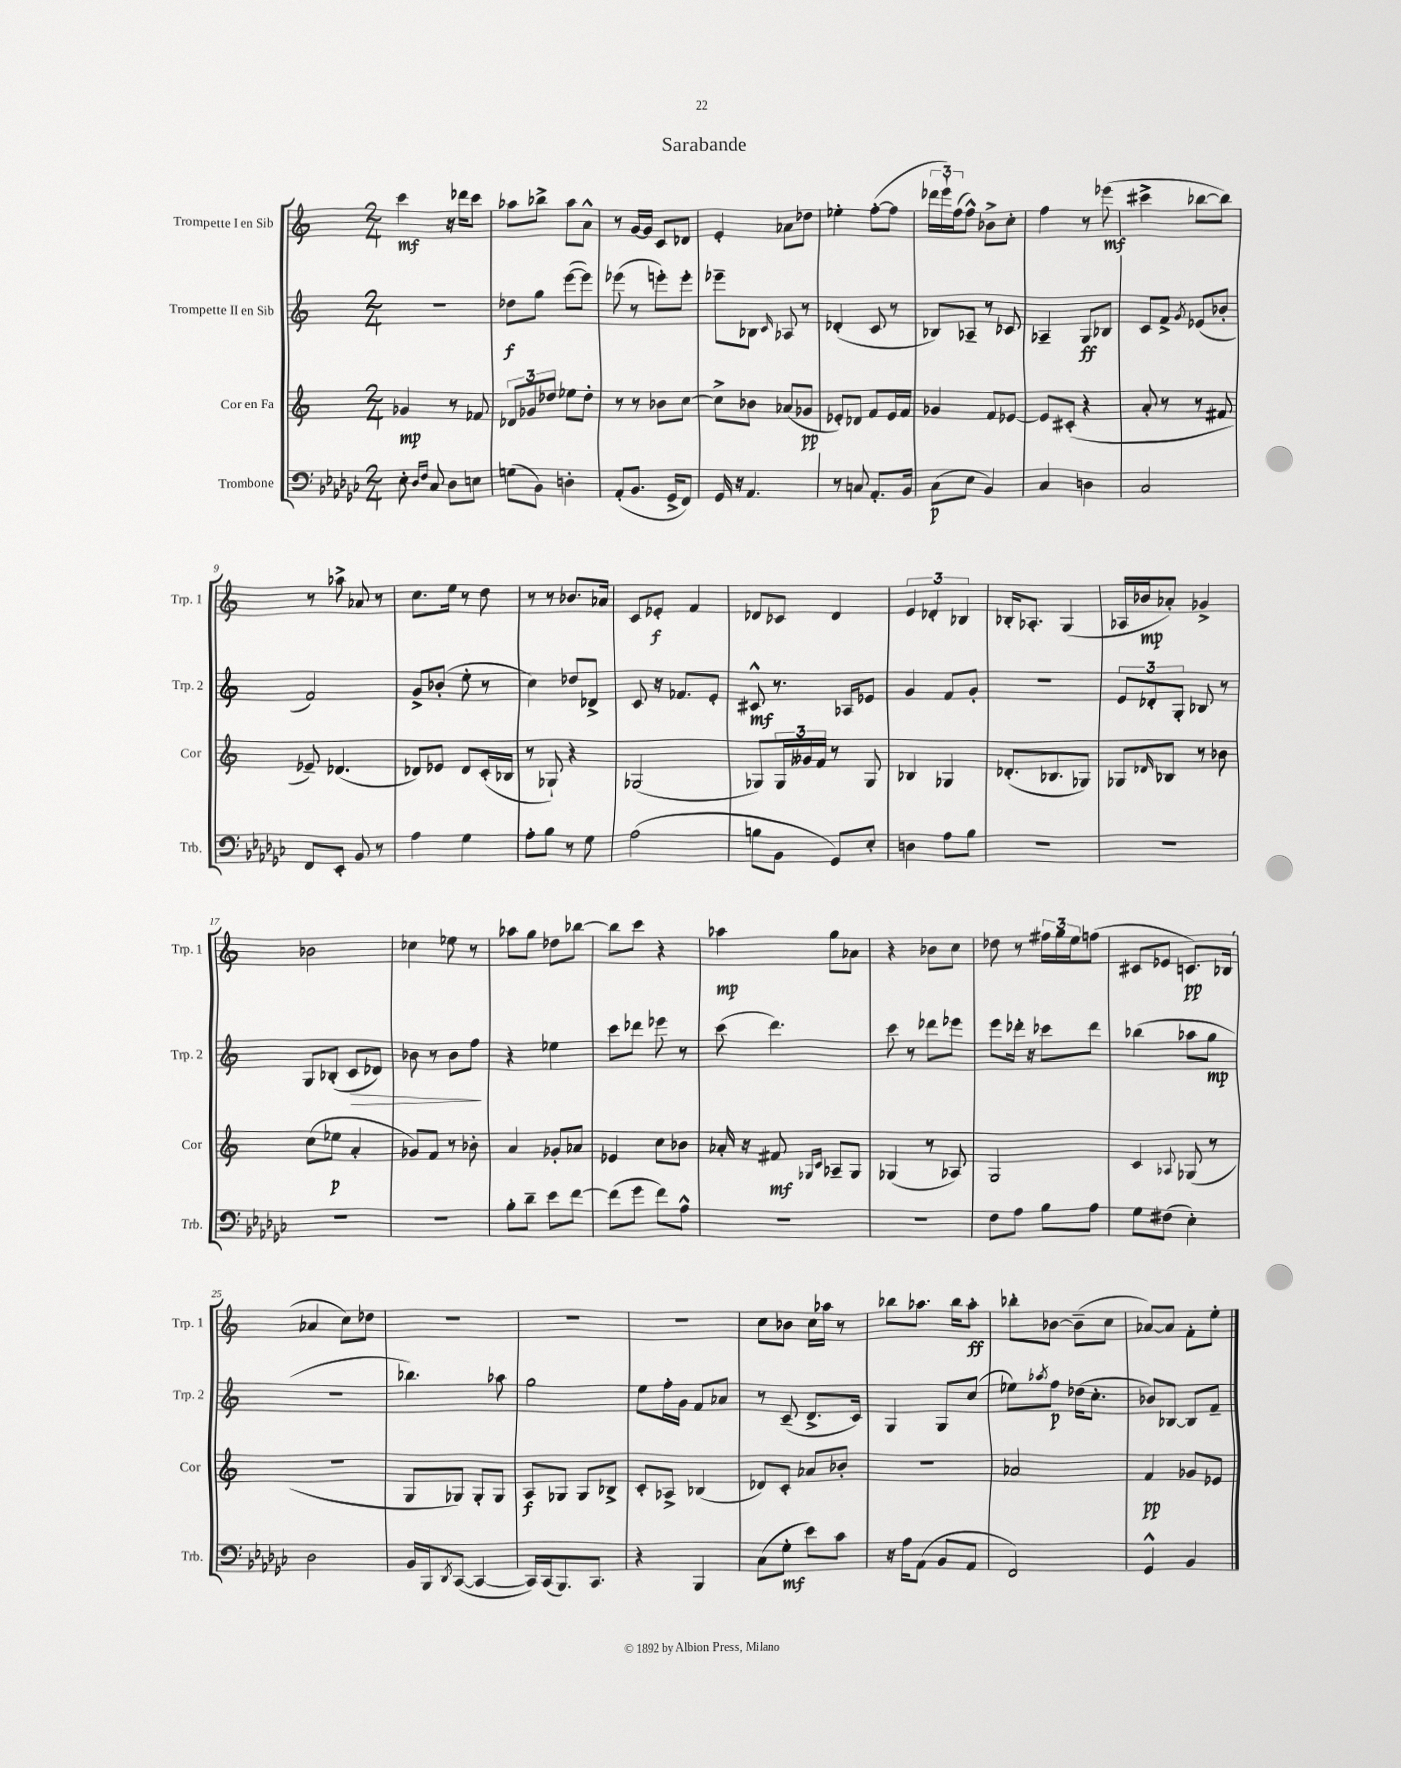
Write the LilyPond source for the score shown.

\header { title = "Sarabande" }
<<
\new StaffGroup <<
\new Staff = "s0" \with { instrumentName = "Trompette I en Sib" shortInstrumentName = "Trp. 1" } {
    \clef treble \key c \major \numericTimeSignature \time 2/4
    c'''4\mf r16 des'''16 c'''8 |
    aes''8 bes''8-> aes''8 a'8-^ |
    r8 g'16~ g'16 c'8 des'8 |
    e'4-. aes'8 des''8 |
    ees''4-. f''8~-.( f''8 |
    \tuplet 3/2 { des'''16 e'''16-!) f''16( } f''8-^) bes'8-> c''8-. |
    f''4 r8 ees'''8\mf( |
    cis'''4-> bes''8~ bes''8) |
    r8 aes''8-> aes'8 r8 |
    c''8. e''16 r8 d''8 |
    r8 r8 bes'8. aes'16 |
    c'8 ees'8-.\f f'4 |
    des'8 ces'8 des'4 |
    \tuplet 3/2 { e'4 des'4-. bes4 } |
    bes16-. aes8.-. g4( |
    aes16 bes'16\mp aes'8-.) ges'4-> |
    bes'2 |
    ces''4 ees''8 r8 |
    aes''8 g''8 des''8 bes''8~ |
    bes''8 c'''8 r4 |
    aes''4\mp g''8 aes'8 |
    r4 bes'8 c''8 |
    des''8 r8 \tuplet 3/2 { fis''16 g''16 e''16 } f''8( |
    cis'8 ees'8 c'8.\pp) bes16( |
    aes'4 c''8) des''8 |
    R2 |
    r2 |
    r2 |
    c''8 bes'8 c''16 aes''16 r8 |
    bes''8 aes''8. bes''16 aes''8-.\ff |
    bes''8-. bes'8~ bes'8--( c''8 |
    aes'8~) aes'8 f'8-. e''8-. \bar "|." |
}
\new Staff = "s1" \with { instrumentName = "Trompette II en Sib" shortInstrumentName = "Trp. 2" } {
    \clef treble \key c \major \numericTimeSignature \time 2/4
    r2 |
    des''8\f g''8 e'''8~( e'''8) |
    ees'''8( r8 e'''8-.) e'''8-. |
    ees'''8-- bes8 \grace { c'16 } aes8 r8 |
    des'4-.( c'8 r8 |
    bes8) aes8-- r8 ces'8 |
    aes4-- g8\ff bes8 |
    c'8 f'8-> \acciaccatura { g'8 } ees'8( bes'8-. |
    f'2) |
    g'8-> bes'8-.( e''8-. r8 |
    c''4) des''8 des'8-> |
    c'8 r16 fes'8. e'8-. |
    cis'8-^\mf r8. aes16 ees'8 |
    g'4 f'8 g'8-. |
    r2 |
    \tuplet 3/2 { e'8 des'8-. g8-. } bes8 r8 |
    g8 bes8-.( c'8\> des'8) |
    bes'8 r8 bes'8 f''8\! |
    r4 ees''4 |
    c'''8 des'''8 ees'''8 r8 |
    c'''8( d'''4.) |
    c'''8 r8 des'''8 ees'''8 |
    e'''8 des'''16-. r16 ces'''8 des'''8 |
    bes''4( aes''8 g''8\mp |
    r2 |
    bes''4.) aes''8 |
    g''2 |
    e''8 f''16-. g'16 f'8 aes'8 |
    r8 c'8--( d'8.-> c'16) |
    g4 g8 c''8( |
    ees''8) \acciaccatura { aes''8 } f''8\p des''16( c''8.-. |
    bes'8) bes8~ bes8 f'8-- \bar "|." |
}
\new Staff = "s2" \with { instrumentName = "Cor en Fa" shortInstrumentName = "Cor" } {
    \clef treble \key c \major \numericTimeSignature \time 2/4
    ges'4\mp r8 fes'8 |
    \tuplet 3/2 { des'8 ges'8 des''8 } ees''8 des''8-. |
    r8 r8 bes'8 c''8~ |
    c''8-> bes'8 aes'8( ges'8\pp |
    ees'8-.) des'8 f'8 ees'16 f'16 |
    ges'4 f'8 ees'8~ |
    ees'8 cis'8-.( r4 |
    a'8-. r8 r8 fis'8 |
    ees'8--) des'4.( |
    des'8) ees'8 des'8 c'16-.( bes16 |
    r8 ges8-!) r4 |
    ges2( |
    ges8) \tuplet 3/2 { ges16 geses'16 f'16 } r8 ges8 |
    bes4 ges4 |
    des'8.-.( bes8. ges8) |
    ges8 \grace { des'16 } bes8 r8 bes'8 |
    c''8( ees''8\p a'4-. |
    ges'8) f'8 r8 bes'8-. |
    a'4 ges'8-. aes'8 |
    ees'4 c''8 bes'8 |
    aes'16-. r16 fis'8\mf \grace { ges16 c'16 } aes8-- ges8 |
    ges4( r8 aes8) |
    g2 |
    c'4 \appoggiatura { aes8 } ges8( r8 |
    r2 |
    g8 ges8) ges8-. ges8 |
    a8\f ges8 ges8 bes8-> |
    c'8-. aes8-> bes4( |
    des'8) c'8-. aes'8 bes'8-. |
    r2 |
    aes'2 |
    f'4\pp ges'8 ees'8 \bar "|." |
}
\new Staff = "s3" \with { instrumentName = "Trombone" shortInstrumentName = "Trb." } {
    \clef bass \key ges \major \numericTimeSignature \time 2/4
    ees8-. \grace { des16 f16 } ces8 des8 e8 |
    g8( bes,8) d4-. |
    aes,8-.( bes,8. ges,16-> f,8) |
    ges,16 r16 aes,4. |
    r8 c8 aes,8.-. bes,16 |
    ces8\p( ees8 bes,4) |
    ces4 d4 |
    ces2 |
    f,8 ees,8-. bes,8 r8 |
    aes4 ges4 |
    aes8-. bes8 r8 ges8 |
    aes2( |
    b8 bes,8 ges,8) ees8-. |
    d4 aes8 bes8 |
    R2 |
    R2 |
    R2 |
    R2 |
    bes8-. des'8-- ees'8 f'8~ |
    f'8( ges'8 f'8) aes8-^ |
    R2 |
    R2 |
    f8 aes8 bes8 aes8 |
    ges8 fis8( ees4-.) |
    des2 |
    bes,16 bes,,16 \acciaccatura { des,8 } ces,8~( ces,4~ |
    ces,16) ces,16( bes,,8.) ces,8. |
    r4 bes,,4 |
    ces8( ges8-.\mf ees'8) ces'8 |
    r16 aes16 aes,8( bes,8 aes,8 |
    f,2) |
    ges,4-^ bes,4 \bar "|." |
}
>>
>>
